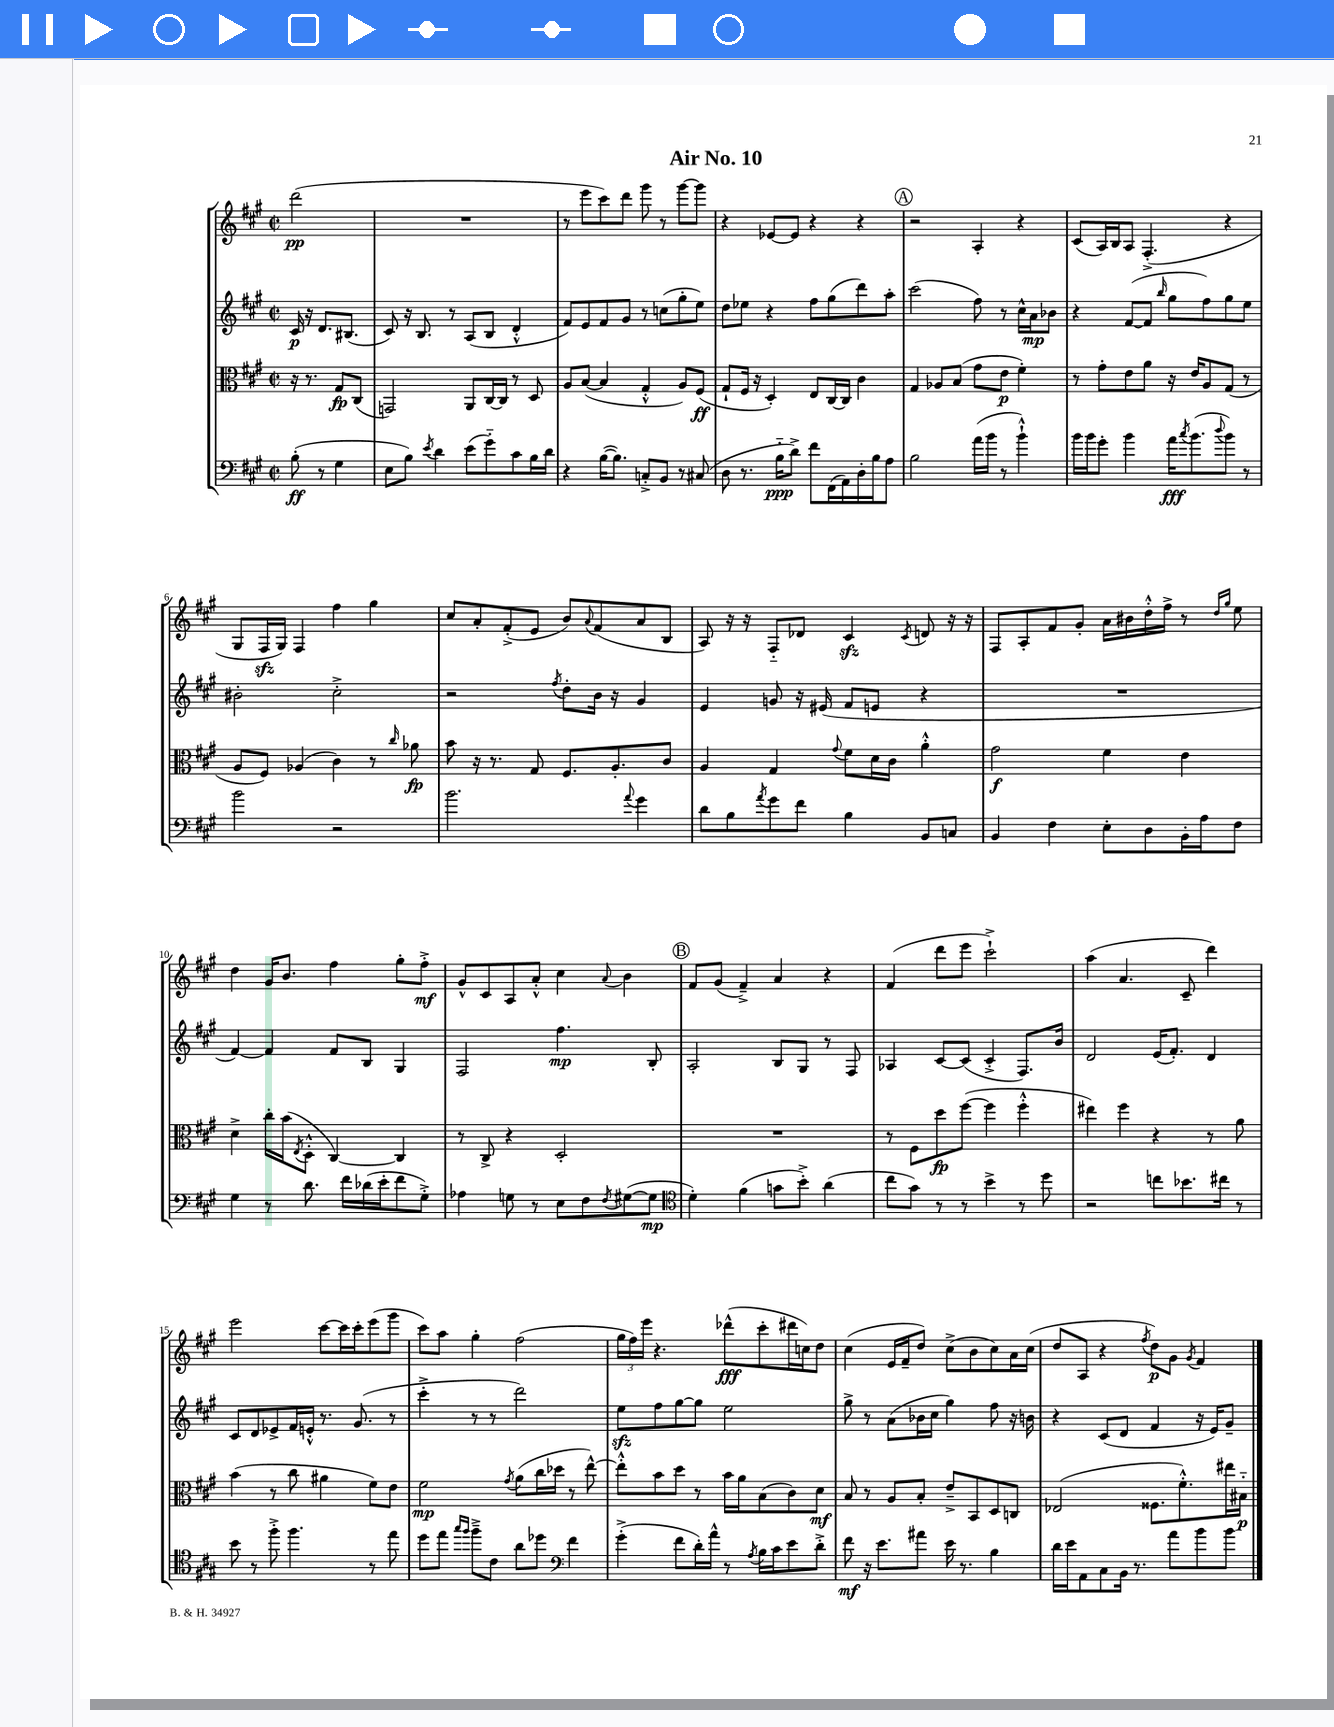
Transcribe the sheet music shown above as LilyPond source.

\header { title = "Air No. 10" }
<<
\new StaffGroup <<
\new Staff = "s0" {
    \clef treble \key a \major \defaultTimeSignature \time 2/2 \partial 2
    d'''2\pp( |
    R1 |
    r8 e'''8 cis'''8) d'''8 gis'''8 r8 gis'''8~ gis'''8 |
    r4 ees'8~ ees'8 r4 r4 |
    \mark \markup { \circle "A" } r2 a4-. r4 |
    cis'8( a16) b16 a8 fis4.-.->( r4 |
    gis8 fis16\sfz gis16) fis4 fis''4 gis''4 |
    cis''8 a'8-. fis'8-.->( e'8 b'8) \appoggiatura { a'8 } fis'8( a'8 b8 |
    a8) r16 r16 fis8-_ des'8 cis'4\sfz \acciaccatura { cis'8 } d'8 r16 r16 |
    fis8 a8-. fis'8 gis'8-. a'16 bis'16 d''16-.-^ fis''16-> r8 \grace { d''16 gis''16 } e''8 |
    d''4 gis'16 b'8. fis''4 gis''8-. fis''8-.->\mf |
    gis'8-^ cis'8 a8 a'8-.-^ cis''4 \appoggiatura { a'8 } b'4 |
    \mark \markup { \circle "B" } fis'8 gis'8( fis'4--->) a'4 r4 |
    fis'4( d'''8 e'''8 cis'''2-!->) |
    a''4( a'4. cis'8-- d'''4) |
    e'''2 cis'''8~ cis'''16 cis'''16-. e'''8( gis'''8 |
    cis'''8) a''8 gis''4-. fis''2( |
    \tuplet 3/2 { gis''16 fis''16) e'''16 } r4. des'''8-^\fff( cis'''8-. dis'''16 c''16) d''8 |
    cis''4( e'16 fis'16-- d''8) cis''8->( b'8 cis''8) a'16 cis''16( |
    d''8 a8 r4 \acciaccatura { fis''8 } d''8\p) gis'8 \acciaccatura { gis'8 } fis'4 \bar "|." |
}
\new Staff = "s1" {
    \clef treble \key a \major \defaultTimeSignature \time 2/2 \partial 2
    cis'16\p r16 d'8. bis8.( |
    cis'8) r16 b8. r8 a8( b8 d'4-.-^ |
    fis'8) e'8 fis'8 gis'8 r8 c''8( gis''8-. e''8) |
    d''8 ees''8 r4 fis''8 gis''8( d'''8) a''8-. |
    \mark \markup { \circle "A" } cis'''2( fis''8) r8 cis''16-^ a'16\mp bes'8 |
    r4 fis'8~( fis'8 \grace { b''16 } gis''8 fis''8) gis''8 e''8 |
    bis'2-. cis''2-.-> |
    r2 \acciaccatura { fis''8 } d''8-. b'16 r16 gis'4 |
    e'4 g'8 r16 eis'16( fis'8 e'8 r4 |
    R1 |
    fis'4~) fis'4 fis'8 b8 gis4 |
    fis2 fis''4.\mp b8-. |
    \mark \markup { \circle "B" } a2-. b8 gis8 r8 fis8 |
    aes4 cis'8~ cis'8( cis'4-.-> fis8.) b'16 |
    d'2 e'16( fis'8.-.) d'4 |
    cis'8 d'8 ees'8-> fis'16 e'16-.-^ r8. gis'8.( r8 |
    cis'''4-.-> r8 r8 d'''2) |
    e''8\sfz fis''8 gis''8~ gis''8 e''2 |
    gis''8-> r8 a'8( bes'16 cis''16 gis''4) fis''8 r16 b'16 |
    r4 cis'8( d'8 fis'4 r16 e'16) gis'8-- \bar "|." |
}
\new Staff = "s2" {
    \clef alto \key a \major \defaultTimeSignature \time 2/2 \partial 2
    r16 r8. gis8\fp cis8( |
    g,2) a,8 cis16~ cis16 r8 d8 |
    a8 b8~( b4 gis4-.-^ a8) fis8\ff( |
    gis8-! fis16 r16 d4-.) e8 cis16~ cis16 cis'4 |
    \mark \markup { \circle "A" } gis4 aes8 b8( gis'8 e'8\p fis'4-.) |
    r8 gis'8-. e'8 a'8 r16 e'16 a8 gis8( r8 |
    a8 fis8) aes4( cis'4) r8 \grace { cis''16 } aes'8\fp |
    b'8 r16 r8. gis8 fis8. a8.-. cis'8 |
    a4 gis4 \appoggiatura { gis'8 } fis'8 d'16 cis'16 a'4-.-^ |
    gis'2\f fis'4 e'4 |
    d'4-> cis''16-. b'16( \acciaccatura { e8 } d8-.-^ cis4~) cis4 |
    r8 cis8-> r4 d2-. |
    \mark \markup { \circle "B" } R1 |
    r8 fis8 d''8\fp fis''8~( fis''4 fis''4-.-^ |
    eis''4) fis''4 r4 r8 a'8 |
    b'4( r8 cis''8 ais'4 fis'8) e'8 |
    fis'2\mp \acciaccatura { gis'8 } a'8( cis''16 des''16 r8 e''8~-^) |
    e''8-.-^ b'8 d''8 r8 b'16 a'16 b8( cis'8) d'8\mf |
    b8 r8 a8 b8-. e'8---> b,8 d8 c8 |
    ees2( fisis8. fis'8.-.-^) eis''16 bis16-_\p \bar "|." |
}
\new Staff = "s3" {
    \clef bass \key a \major \defaultTimeSignature \time 2/2 \partial 2
    b8-.\ff( r8 gis4 |
    e8 b8) \acciaccatura { e'8 } d'4 e'8( gis'8-_) cis'8 b16 d'16 |
    r4 b16~( b8.) c8-.-> b,8 r8 cis8( |
    d8 r8. b16-_\ppp d'8->) fis'8 fis,16( a,16) d16-. b16 a8 |
    \mark \markup { \circle "A" } b2 a'16( b'16 r8 b'4-!-^) |
    b'16 b'16 gis'8-. b'4 a'16\fff \acciaccatura { cis''8 } b'8.( \appoggiatura { d''8 } b'8) r8 |
    b'2 r2 |
    b'2. \appoggiatura { a'8 } gis'4 |
    d'8 b8 \acciaccatura { a'8 } gis'8 fis'8 b4 b,8 c8 |
    b,4 fis4 e8-. d8 b,16-. a16 fis8 |
    gis4 r8 d'8. fis'16 des'16( e'16-. fis'8 gis8-.->) |
    aes4 g8 r8 e8 fis8 \acciaccatura { fis8 } gis8~( gis8\mp |
    \mark \markup { \circle "B" } \clef tenor d'4-.) fis'4( g'8 b'8-.->) a'4( |
    cis''8 gis'8) r8 r8 b'4-> r8 d''8 |
    r2 c''8 bes'8. cis''16 r8 |
    b'8 r8 fis''8-.-> fis''4. r8 e''8 |
    d''8 e''8 \grace { gis''16 fis''16 } fis''8---> cis'8 a'8 des''8 \clef bass fis'4 |
    gis'4-.->( fis'8 d'16-.) a'16-^ r8 \acciaccatura { a8 } b16 cis'16 e'8 d'8-.-> |
    fis'8\mf r16 e'8. ais'8 e'16 r8. b4 |
    d'16 e'16 a,8 cis8 b,16 r8. a'8 b'8 b'8 \bar "|." |
}
>>
>>
